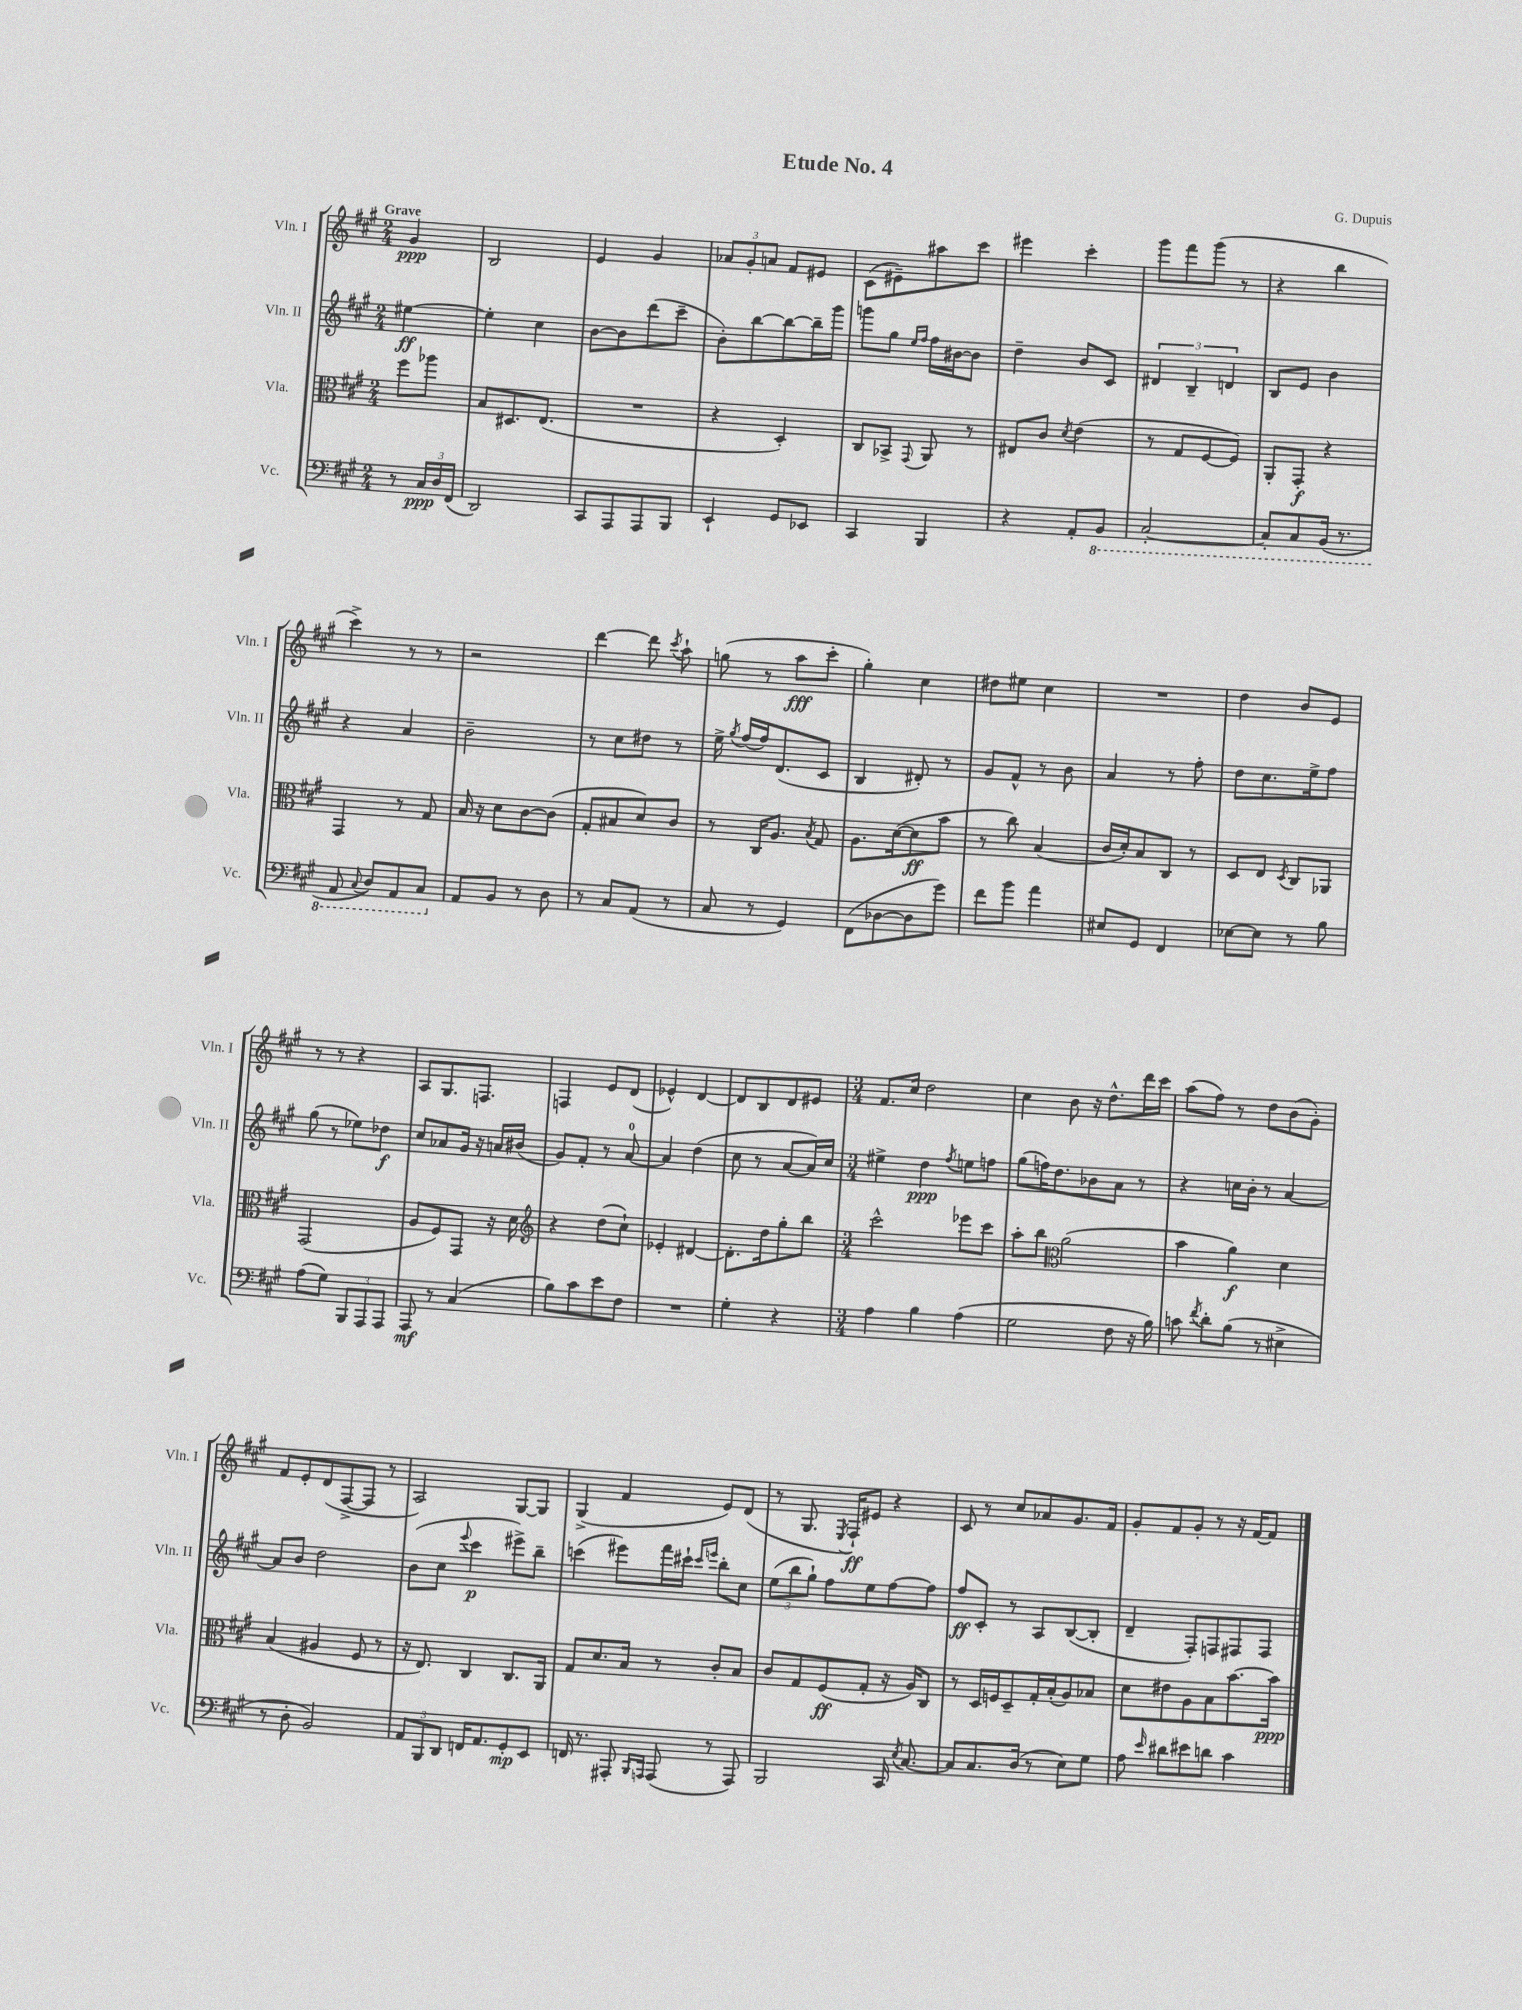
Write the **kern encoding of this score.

**kern	**dynam	**kern	**dynam	**kern	**dynam	**kern	**dynam
*part4	*part4	*part3	*part3	*part2	*part2	*part1	*part1
*staff4	*staff4	*staff3	*staff3	*staff2	*staff2	*staff1	*staff1
*I"Vc.	*	*I"Vla.	*	*I"Vln. II	*	*I"Vln. I	*
*I'Vc.	*	*I'Vla.	*	*I'Vln. II	*	*I'Vln. I	*
*clefF4	*	*clefC3	*	*clefG2	*	*clefG2	*
*k[f#c#g#]	*	*k[f#c#g#]	*	*k[f#c#g#]	*	*k[f#c#g#]	*
*M2/4	*	*M2/4	*	*M2/4	*	*M2/4	*
=	=	=	=	=	=	=	=
!	!	!	!	!	!	!LO:TX:a:B:t=Grave	!
8r	.	8ff#\L	.	[4ee#X\	ff	4g#/	ppp
24C#/LL	ppp	8aa-X\J	.	.	.	.	.
24D/	.	.	.	.	.	.	.
(24FF#/JJ	.	.	.	.	.	.	.
=1	=1	=1	=1	=1	=1	=1	=1
2DD/)	.	8B/L	.	4ee#'\]	.	2B/	.
.	.	8.D#X/	.	.	.	.	.
.	.	.	.	4cc#\	.	.	.
.	.	(8.E/J	.	.	.	.	.
=2	=2	=2	=2	=2	=2	=2	=2
8CC#/L	.	2r	.	[8b\L	.	4e/	.
8AAA/	.	.	.	8b\]	.	.	.
8AAA/	.	.	.	(8ddd\	.	4g#/	.
8BBB/J	.	.	.	8ccc#~\J	.	.	.
=3	=3	=3	=3	=3	=3	=3	=3
4EE`/	.	4r	.	8b'\L)	.	12a-X/L	.
.	.	.	.	.	.	12g#'/	.
.	.	.	.	[8bb\	.	.	.
.	.	.	.	.	.	12an/J	.
8GG#/L	.	4D'/)	.	8bb\_	.	8f#/L	.
8EE-X/J	.	.	.	16bb~\L]	.	8e#X/J	.
.	.	.	.	16ggg#\JJ	.	.	.
=4	=4	=4	=4	=4	=4	=4	=4
4CC#/	.	8C#/L	.	8gggn\L	.	(8c#\L	.
.	.	8BB-X^/J	.	8gg#\J	.	8e#X~\)	.
.	.	.	.	16qqee/LL	.	.	.
.	.	8qqGG#/	.	16qqff#/JJ	.	.	.
4BBB/	.	8AA/	.	16ff#\LL	.	8aa#X\	.
.	.	.	.	[16b#X\J	.	.	.
.	.	8r	.	8b#\J]	.	8ccc#\J	.
=5	=5	=5	=5	=5	=5	=5	=5
4r	.	8E#X/L	.	4dd~\	.	4eee#X\	.
.	.	8c#/J	.	.	.	.	.
.	.	8qd/	.	.	.	.	.
8AA'/L	.	(4e\	.	8b/L	.	4ccc#'\	.
*8ba	*	*	*	*	*	*	*
8BBB/J	.	.	.	8c#/J	.	.	.
=6	=6	=6	=6	=6	=6	=6	=6
[2CC#'/	.	8r	.	6d#X/	.	8ggg#\L	.
.	.	8G#/L	.	.	.	8fff#\	.
.	.	.	.	6B~/	.	.	.
.	.	[8F#/	.	.	.	(8ggg#\J	.
.	.	.	.	6dn/	.	.	.
.	.	8F#/J])	.	.	.	8r	.
=7	=7	=7	=7	=7	=7	=7	=7
8CC#'/L]	.	8AA'/L	.	8B/L	.	4r	.
8CC#/	.	8GG#'/J	f	8e/J	.	.	.
(16BBB/Jk	.	4r	.	4b\	.	4bb\	.
8.r	.	.	.	.	.	.	.
!!LO:LB:g=z
=8	=8	=8	=8	=8	=8	=8	=8
8AAA/	.	4GG#/	.	4r	.	4ccc#^\)	.
8qqCC#/	.	.	.	.	.	.	.
8DD/L)	.	.	.	.	.	.	.
8AAA/	.	8r	.	4a/	.	8r	.
8CC#/J	.	8G#/	.	.	.	8r	.
=9	=9	=9	=9	=9	=9	=9	=9
*X8ba	*	*	*	*	*	*	*
8AA/L	.	16B/	.	2b~\	.	2r	.
.	.	16r	.	.	.	.	.
8BB/J	.	8d\L	.	.	.	.	.
8r	.	[8c#\	.	.	.	.	.
8D\	.	(8c#\J]	.	.	.	.	.
=10	=10	=10	=10	=10	=10	=10	=10
8r	.	8G#'/L	.	8r	.	[4ddd\	.
8C#/L	.	8B#X/	.	8cc#\L	.	.	.
(8AA/J	.	8d/)	.	8dd#X\J	.	8ddd\]	.
.	.	.	.	.	.	8qccc#/	.
8r	.	8c#/J	.	8r	.	8aa`\	.
=11	=11	=11	=11	=11	=11	=11	=11
8C#/	.	8r	.	16ee^\	.	(8ggn\	.
.	.	.	.	8qgg#/	.	.	.
.	.	.	.	(16ff#/LL	.	.	.
8r	.	16C#/KL	.	16ff#/J)	.	8r	.
.	.	8.A/J	.	(8.d/	.	.	.
4GG#/)	.	.	.	.	.	8aa\L	fff
.	.	8qB/	.	.	.	.	.
.	.	8G#/	.	8c#/J	.	8ccc#'\J	.
=12	=12	=12	=12	=12	=12	=12	=12
(8FF#\L	.	8.A\L	.	4B/	.	4gg#'\)	.
[8D-X\	.	.	.	.	.	.	.
.	.	([16d\k	.	.	.	.	.
8D-\]	.	8d\]	ff	8d#X'/)	.	4cc#\	.
8g#\J)	.	8b\J	.	8r	.	.	.
=13	=13	=13	=13	=13	=13	=13	=13
8f#\L	.	8r	.	8g#/L	.	8dd#X\L	.
8b\J	.	8cc#\)	.	8f#^^/J	.	8ee#X\J	.
4a\	.	(4B/	.	8r	.	4cc#\	.
.	.	.	.	8b\	.	.	.
=14	=14	=14	=14	=14	=14	=14	=14
8E#X/L	.	16c#/LL	.	4a/	.	2r	.
.	.	16d'/J)	.	.	.	.	.
8GG#/J	.	8B/	.	.	.	.	.
4FF#/	.	8C#/J	.	8r	.	.	.
.	.	8r	.	8ff#'\	.	.	.
=15	=15	=15	=15	=15	=15	=15	=15
[8E-X\L	.	8D/L	.	8dd\L	.	4dd\	.
8E-\J]	.	8E/J	.	8.cc#\	.	.	.
.	.	8qD/	.	.	.	.	.
8r	.	8C#/L	.	.	.	8b/L	.
.	.	.	.	16ee^\k	.	.	.
8B\	.	8AA-X/J	.	8ff#\J	.	8e/J	.
!!LO:LB:g=z
=16	=16	=16	=16	=16	=16	=16	=16
(8A\L	.	(2GG#/	.	(8gg#\	.	8r	.
8G#\J)	.	.	.	8r	.	8r	.
12BBB/L	.	.	.	8ee-X\L)	.	4r	.
12AAA/	.	.	.	.	.	.	.
.	.	.	.	8dd-X\J	f	.	.
12AAA/J	.	.	.	.	.	.	.
=17	=17	=17	=17	=17	=17	=17	=17
8AAA/	mf	8A/L	.	8cc#/L	.	8A/L	.
8r	.	8F#/)	.	8a-X/	.	8.G#/	.
(4C#/	.	8GG#/J	.	16g#/Jk	.	.	.
.	.	.	.	16r	.	8.Fn/J	.
.	.	16r	.	16an/LL	.	.	.
.	.	16d\	.	(16b#X/JJ	.	.	.
=18	=18	=18	=18	=18	=18	=18	=18
*	*	*clefG2	*	*	*	*	*
8B\L)	.	4r	.	8g#/L)	.	4Fn/	.
8c#\	.	.	.	8f#'/J	.	.	.
8e\	.	(8dd\L	.	8r	.	8e/L	.
8F#\J	.	8cc#`\J)	.	[8a/	.	(8d/J	.
=19	=19	=19	=19	=19	=19	=19	=19
2r	.	4e-X'/	.	4a/]	.	4e-X^^/)	.
.	.	[4d#X/	.	(4dd\	.	[4d/	.
=20	=20	=20	=20	=20	=20	=20	=20
4G#'\	.	8.d#'\L]	.	8cc#\	.	8d/L]	.
.	.	.	.	8r	.	8B/	.
.	.	16dd\k	.	.	.	.	.
4r	.	8gg#'\	.	[8a/L	.	8d/	.
.	.	8bb\J	.	16a/L])	.	8e#X/J	.
.	.	.	.	16cc#/JJ	.	.	.
=21	=21	=21	=21	=21	=21	=21	=21
*M3/4	*	*M3/4	*	*M3/4	*	*M3/4	*
4A\	.	2ccc#^^\	.	4ee#X^\	.	8.f#/L	.
.	.	.	.	.	.	16cc#/Jk	.
4B\	.	.	.	4dd\	ppp	2dd\	.
.	.	.	.	8qff#/	.	.	.
(4A\	.	8eee-X\L	.	8een\L	.	.	.
.	.	8ccc#\J	.	8ffn\J	.	.	.
=22	=22	=22	=22	=22	=22	=22	=22
2G#\	.	8aa'\L	.	(8gg#\L	.	4cc#\	.
.	.	8bb\J	.	16ffn\K)	.	.	.
.	.	.	.	8.dd\	.	.	.
*	*	*clefC3	*	*	*	*	*
.	.	(2a\	.	.	.	8b\	.
.	.	.	.	8b-X\	.	16r	.
.	.	.	.	.	.	8.dd^^\L	.
8F#\	.	.	.	8a\J	.	.	.
16r	.	.	.	8r	.	16ddd\L	.
16B\)	.	.	.	.	.	16ccc#\JJ	.
=23	=23	=23	=23	=23	=23	=23	=23
8cn\	.	4b\	.	4r	.	(8aa\L	.
8qf#/	.	.	.	.	.	.	.
8d'\L	.	.	.	.	.	8ff#\J)	.
(8B\J	.	4a\)	f	16ccn\LL	.	8r	.
.	.	.	.	16b'\JJ	.	.	.
8r	.	.	.	8r	.	8dd\L	.
4E#X^\	.	4d\	.	[4a/	.	(8b\	.
.	.	.	.	.	.	8g#'\J)	.
!!LO:LB:g=z
=24	=24	=24	=24	=24	=24	=24	=24
8r	.	(4B/	.	8a/L]	.	8f#/L	.
8D'\	.	.	.	8b/J	.	8e'/	.
2BB/)	.	4A#X/	.	2dd\	.	(8d/	.
.	.	.	.	.	.	[8F#^/	.
.	.	8F#/	.	.	.	8F#/J]	.
.	.	8r	.	.	.	8r	.
=25	=25	=25	=25	=25	=25	=25	=25
12AA/L	.	16r	.	(8b\L	.	2A/)	.
.	.	8.E/)	.	.	.	.	.
12BBB/	.	.	.	.	.	.	.
.	.	.	.	8cc#\J	.	.	.
12DD/J	.	.	.	.	.	.	.
.	.	.	.	8qqeee/	.	.	.
16FFn/KL	.	4C#/	.	4ccc#\	p	.	.
8.AA/	.	.	.	.	.	.	.
8GG#'/	mp	8.C#/L	.	8eee#X^\L)	.	[8G#/L	.
8EE/J	.	.	.	8bb~\J	.	8G#/J]	.
.	.	16AA/Jk	.	.	.	.	.
=26	=26	=26	=26	=26	=26	=26	=26
16FFn/	.	8G#/L	.	(4cccn\	.	(4G#^/	.
8.r	.	.	.	.	.	.	.
.	.	8.d/	.	.	.	.	.
8AAA#X'/	.	.	.	8eee#X\L)	.	4f#/	.
.	.	16B/Jk	.	.	.	.	.
16qqBBB/LL	.	.	.	.	.	.	.
16qqAAAn/JJ	.	.	.	.	.	.	.
(8AAA/	.	8r	.	16fff#\L	.	.	.
.	.	.	.	16ccc#X`\JJ	.	.	.
.	.	.	.	16qqccc#/LL	.	.	.
.	.	.	.	16qqeeen/JJ	.	.	.
8r	.	8c#'/L	.	8bb'\L	.	8e/L)	.
8AAA/)	.	8B/J	.	8cc#\J	.	(8d/J	.
=27	=27	=27	=27	=27	=27	=27	=27
2BBB/	.	8c#/L	.	(12ee\L	.	8r	.
.	.	.	.	12bb\	.	.	.
.	.	8G#/	.	.	.	8.G#/	.
.	.	.	.	12gg#`\J)	.	.	.
.	.	(8F#/	ff	8ff#\L	.	.	.
.	.	.	.	.	.	8qE/	.
.	.	.	.	.	.	16F#`/KL)	ff
.	.	8G#'/J	.	8ee\	.	8e#X/J	.
16CC#/	.	16r	.	[8ff#\	.	4r	.
8qE/	.	.	.	.	.	.	.
[8.C#/	.	16A/KL)	.	.	.	.	.
.	.	8C#/J	.	8ff#\J]	.	.	.
=28	=28	=28	=28	=28	=28	=28	=28
8C#/L]	.	8r	.	8ff#/L	ff	8c#/	.
8.C#/	.	16D/LL	.	8c#'/J	.	8r	.
.	.	16Fn/J	.	.	.	.	.
.	.	8D~/	.	8r	.	8cc#/L	.
(16D/Jk	.	.	.	.	.	.	.
8r	.	16G#'/L	.	8A/L	.	8a-X/	.
.	.	(16B'/J	.	.	.	.	.
8E\L)	.	8A/)	.	([8B/	.	8.g#/	.
8G#\J	.	8B-X/J	.	8B'/J]	.	.	.
.	.	.	.	.	.	16f#/Jk	.
=29	=29	=29	=29	=29	=29	=29	=29
8A\	.	8d\L	.	4d~/	.	8g#'/L	.
16qqe/	.	.	.	.	.	.	.
8d#X\L	.	8e#X\	.	.	.	8f#/	.
8e#X\	.	8A\	.	8F#'/L)	.	8g#'/J	.
8dn\J	.	8B\	.	8Fn/	.	8r	.
4c#\	.	[8.b\	.	8F#X/	.	16r	.
.	.	.	.	.	.	[16f#/KL	.
.	.	.	.	8F#/J	.	8f#/J]	.
.	.	16b\Jk]	ppp	.	.	.	.
==	==	==	==	==	==	==	==
*-	*-	*-	*-	*-	*-	*-	*-
